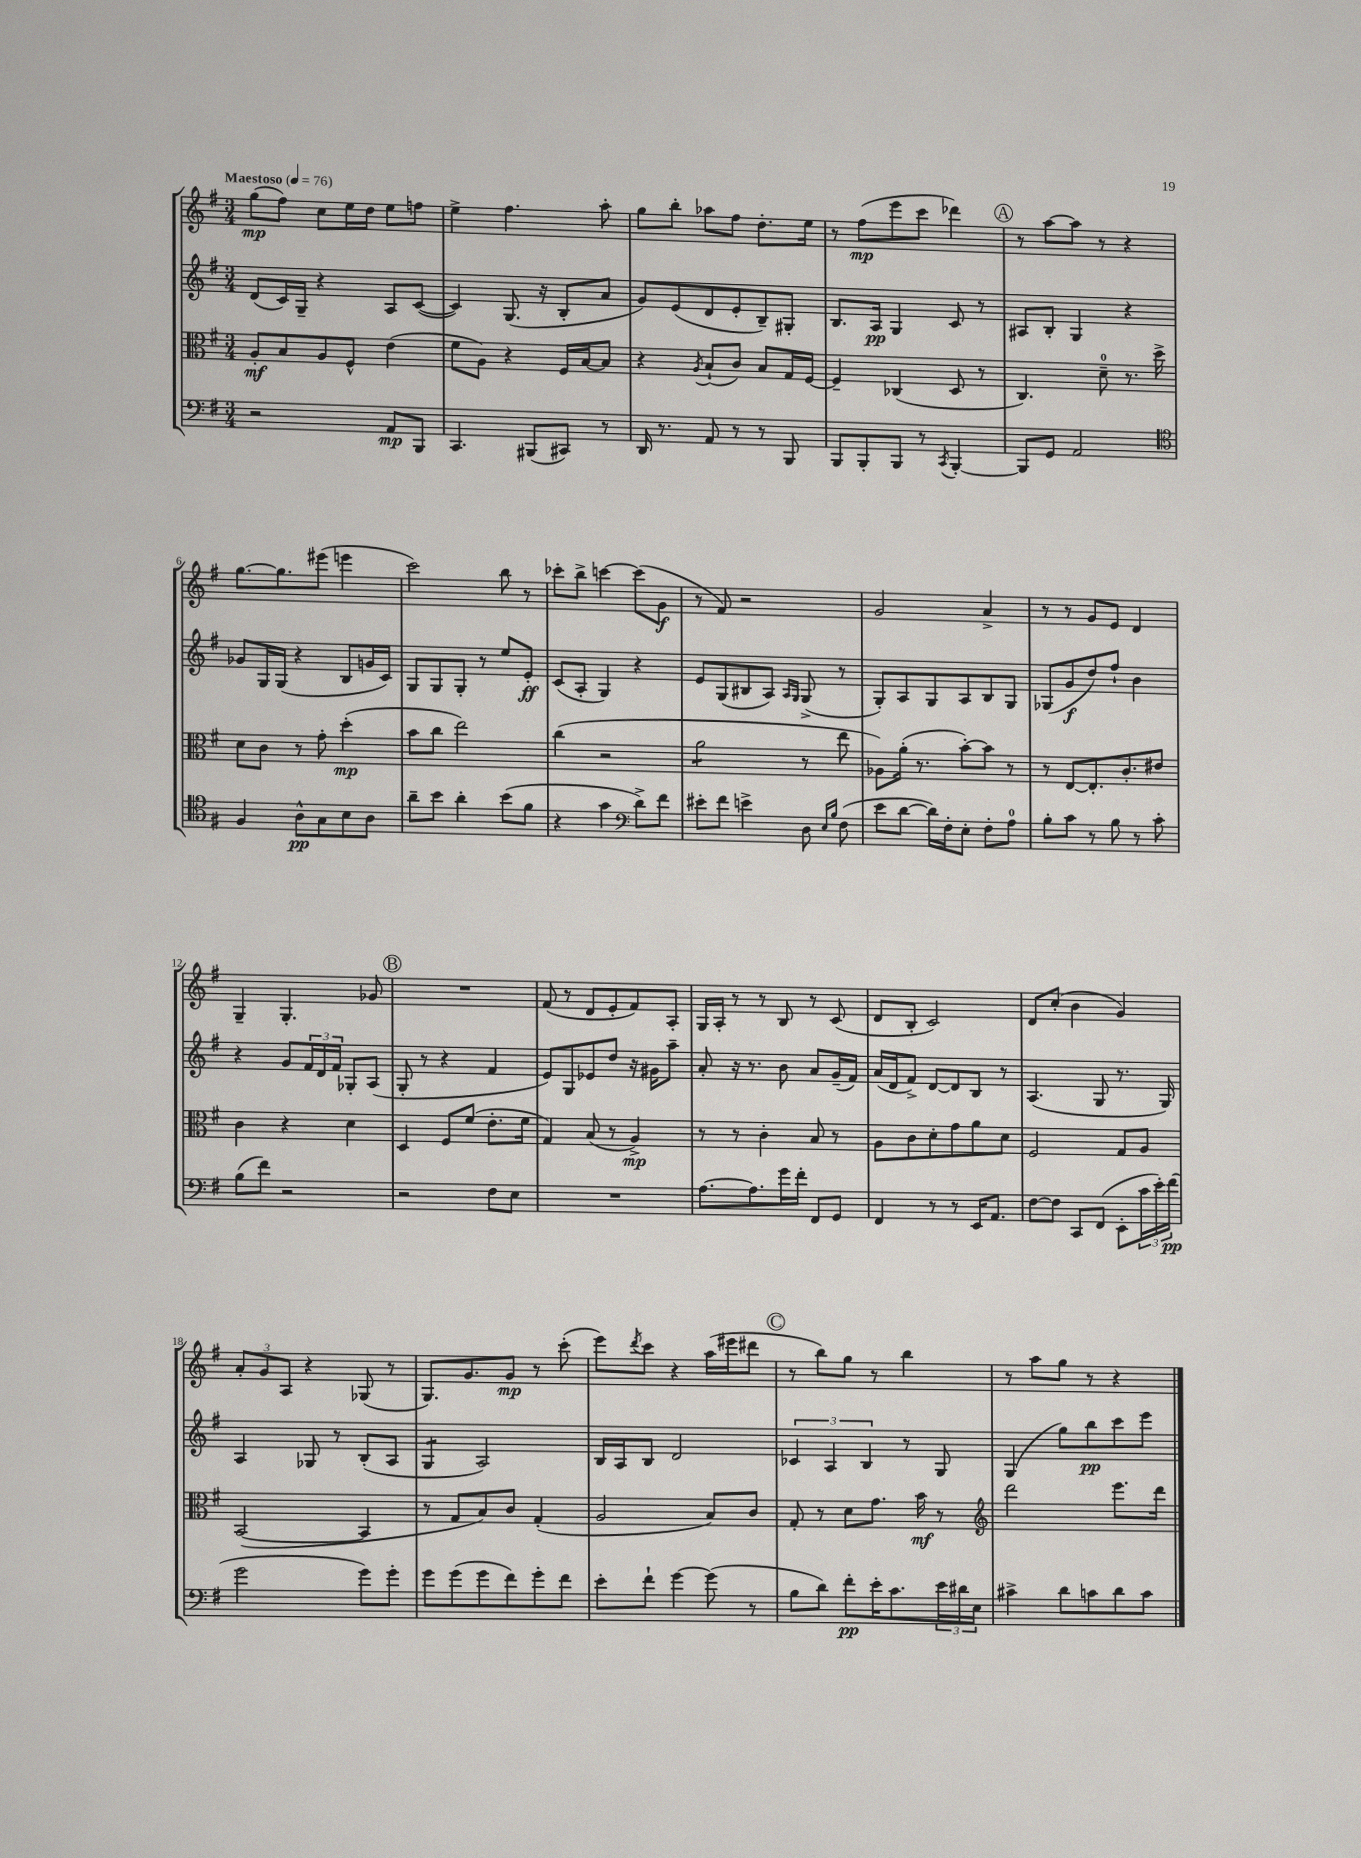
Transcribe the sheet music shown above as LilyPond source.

<<
\new StaffGroup <<
\new Staff = "s0" {
    \clef treble \key g \major \numericTimeSignature \time 3/4 \tempo "Maestoso" 4 = 76
    g''8\mp( fis''8) c''8 e''16 d''16 e''8 f''8 |
    e''4-> fis''4. a''8-. |
    g''8 b''8-. aes''8 fis''8 d''8.-. e''16 |
    r8 fis''8\mp( e'''8 c'''8 des'''4) |
    \mark \markup { \circle "A" } r8 a''8~ a''8 r8 r4 |
    g''8.~ g''8. eis'''8( e'''4 |
    c'''2) b''8 r8 |
    ces'''8-. b''8-> c'''4~ c'''8( g'8\f |
    r8 fis'8) r2 |
    g'2 a'4-> |
    r8 r8 g'8 e'8 d'4 |
    g4-- g4.-. ges'8 |
    \mark \markup { \circle "B" } R2. |
    fis'8( r8 d'8 e'8-. fis'8) a8-. |
    g16 a16-. r8 r8 b8 r8 c'8( |
    d'8 b8-. c'2) |
    d'8 c''8-.( b'4 g'4) |
    \tuplet 3/2 { a'8-. g'8 a8 } r4 ges8( r8 |
    g8.) g'8. g'8\mp r8 c'''8-.( |
    e'''8) \acciaccatura { d'''8 } c'''8 r4 a''16( eis'''16 dis'''8 |
    \mark \markup { \circle "C" } r8 b''8) g''8 r8 b''4 |
    r8 a''8 g''8 r8 r4 \bar "|." |
}
\new Staff = "s1" {
    \clef treble \key g \major \numericTimeSignature \time 3/4
    d'8( c'16) g16-- r4 a8 c'8~( |
    c'4) g8.( r16 b8-. a'8 |
    g'8) e'8( d'8 e'8-. b8--) gis8-. |
    b8. a16\pp g4 c'8 r8 |
    \mark \markup { \circle "A" } ais8 b8-. g4 r4 |
    ges'8 g16 g16( r4 b8 g'16 c'16) |
    g8 g8 g8-. r8 e''8 e'8-.\ff |
    c'8( a8-. g4) r4 |
    e'8 g8( bis8 a8) \grace { a16 g16 } g8->( r8 |
    g8-.) a8 g8 a8 b8 g8 |
    ges8( g'8\f d''8) fis''8-! b'4 |
    r4 g'8 \tuplet 3/2 { fis'16 d'16 fis'16 } ges8-. a8( |
    \mark \markup { \circle "B" } g8-. r8 r4 fis'4 |
    e'8) g8 ees'8 d''8 r16 gis'16 a''8-- |
    a'8-. r16 r8. b'8 a'8 g'16--( fis'16) |
    a'16( d'16 fis'8->) d'8~ d'8 b8 r8 |
    a4.( g8 r8. g16) |
    a4 ges8 r8 b8-.( a8 |
    g4:8 a2) |
    b16 a16 b8 d'2 |
    \mark \markup { \circle "C" } \tuplet 3/2 { ces'4 a4 b4 } r8 g8 |
    g4( g''8) b''8\pp c'''8 e'''8 \bar "|." |
}
\new Staff = "s2" {
    \clef alto \key g \major \numericTimeSignature \time 3/4
    a8-.\mf b8 a8 fis8-^ e'4( |
    fis'8 a8) r4 fis16 b16~ b8 |
    r4 \acciaccatura { a8 } b8-!( c'8) b8 g16 fis16~ |
    fis4-- ces4( d8 r8 |
    \mark \markup { \circle "A" } c4.) d'8-0-- r8. d''16-> |
    d'8 c'8 r8 g'8-. d''4-.\mp( |
    b'8 c''8 e''2) |
    c''4( r2 |
    a'2:8 r8 e''8 |
    aes8) a'16-.( r8. b'8~-.) b'8 r8 |
    r8 e8~ e8.-. c'8.-. eis'8 |
    c'4 r4 d'4 |
    \mark \markup { \circle "B" } d4 fis8 fis'8( e'8.-. fis'16 |
    g4) b8( r8 a4->\mp) |
    r8 r8 c'4-. b8 r8 |
    a8 c'8 d'8-. g'8 a'8 d'8 |
    fis2 g8 a8 |
    b,2~( b,4 |
    r8 g8 b8) c'8 g4-.( |
    a2 b8) c'8 |
    \mark \markup { \circle "C" } g8-. r8 d'8 g'8. b'16\mf r8 |
    \clef treble d'''2 e'''8. d'''16 \bar "|." |
}
\new Staff = "s3" {
    \clef bass \key g \major \numericTimeSignature \time 3/4
    r2 a,8\mp b,,8 |
    c,4. bis,,8( cis,8) r8 |
    d,16 r8. a,8 r8 r8 b,,8 |
    b,,8 b,,8-. b,,8 r8 \acciaccatura { c,8 } b,,4~-. |
    \mark \markup { \circle "A" } b,,8 g,8 a,2 |
    \clef tenor fis4 a8-^\pp g8 b8 a8 |
    a'8-- b'8 a'4-. b'8( fis'8 |
    r4 g'4 \clef bass d'8->) fis'8 |
    eis'8-. fis'8 e'4-> d8 \grace { e16 b16 } fis8( |
    e'8 d'8~ d'16) fis16-. e8-. fis8-. a8-0 |
    b8-. c'8 r8 b8 r8 c'8-. |
    b8( fis'8) r2 |
    \mark \markup { \circle "B" } r2 fis8 e8 |
    R2. |
    a8.~ a8. g'16 fis'16-. fis,8 g,8 |
    fis,4 r8 r8 e,16 a,8. |
    fis8~ fis8 c,8 fis,8( e,8-. \tuplet 3/2 { c'16 e'16-.) fis'16\pp( } |
    g'2 g'8) g'8-. |
    g'8 g'8( g'8 fis'8) g'8-. fis'8 |
    e'8-. fis'8-! g'4~ g'8( r8 |
    \mark \markup { \circle "C" } b8 d'8) fis'8-.\pp e'16-. c'8. \tuplet 3/2 { e'16 dis'16 e16 } |
    cis'4-> d'8 c'8 d'8 c'8 \bar "|." |
}
>>
>>
